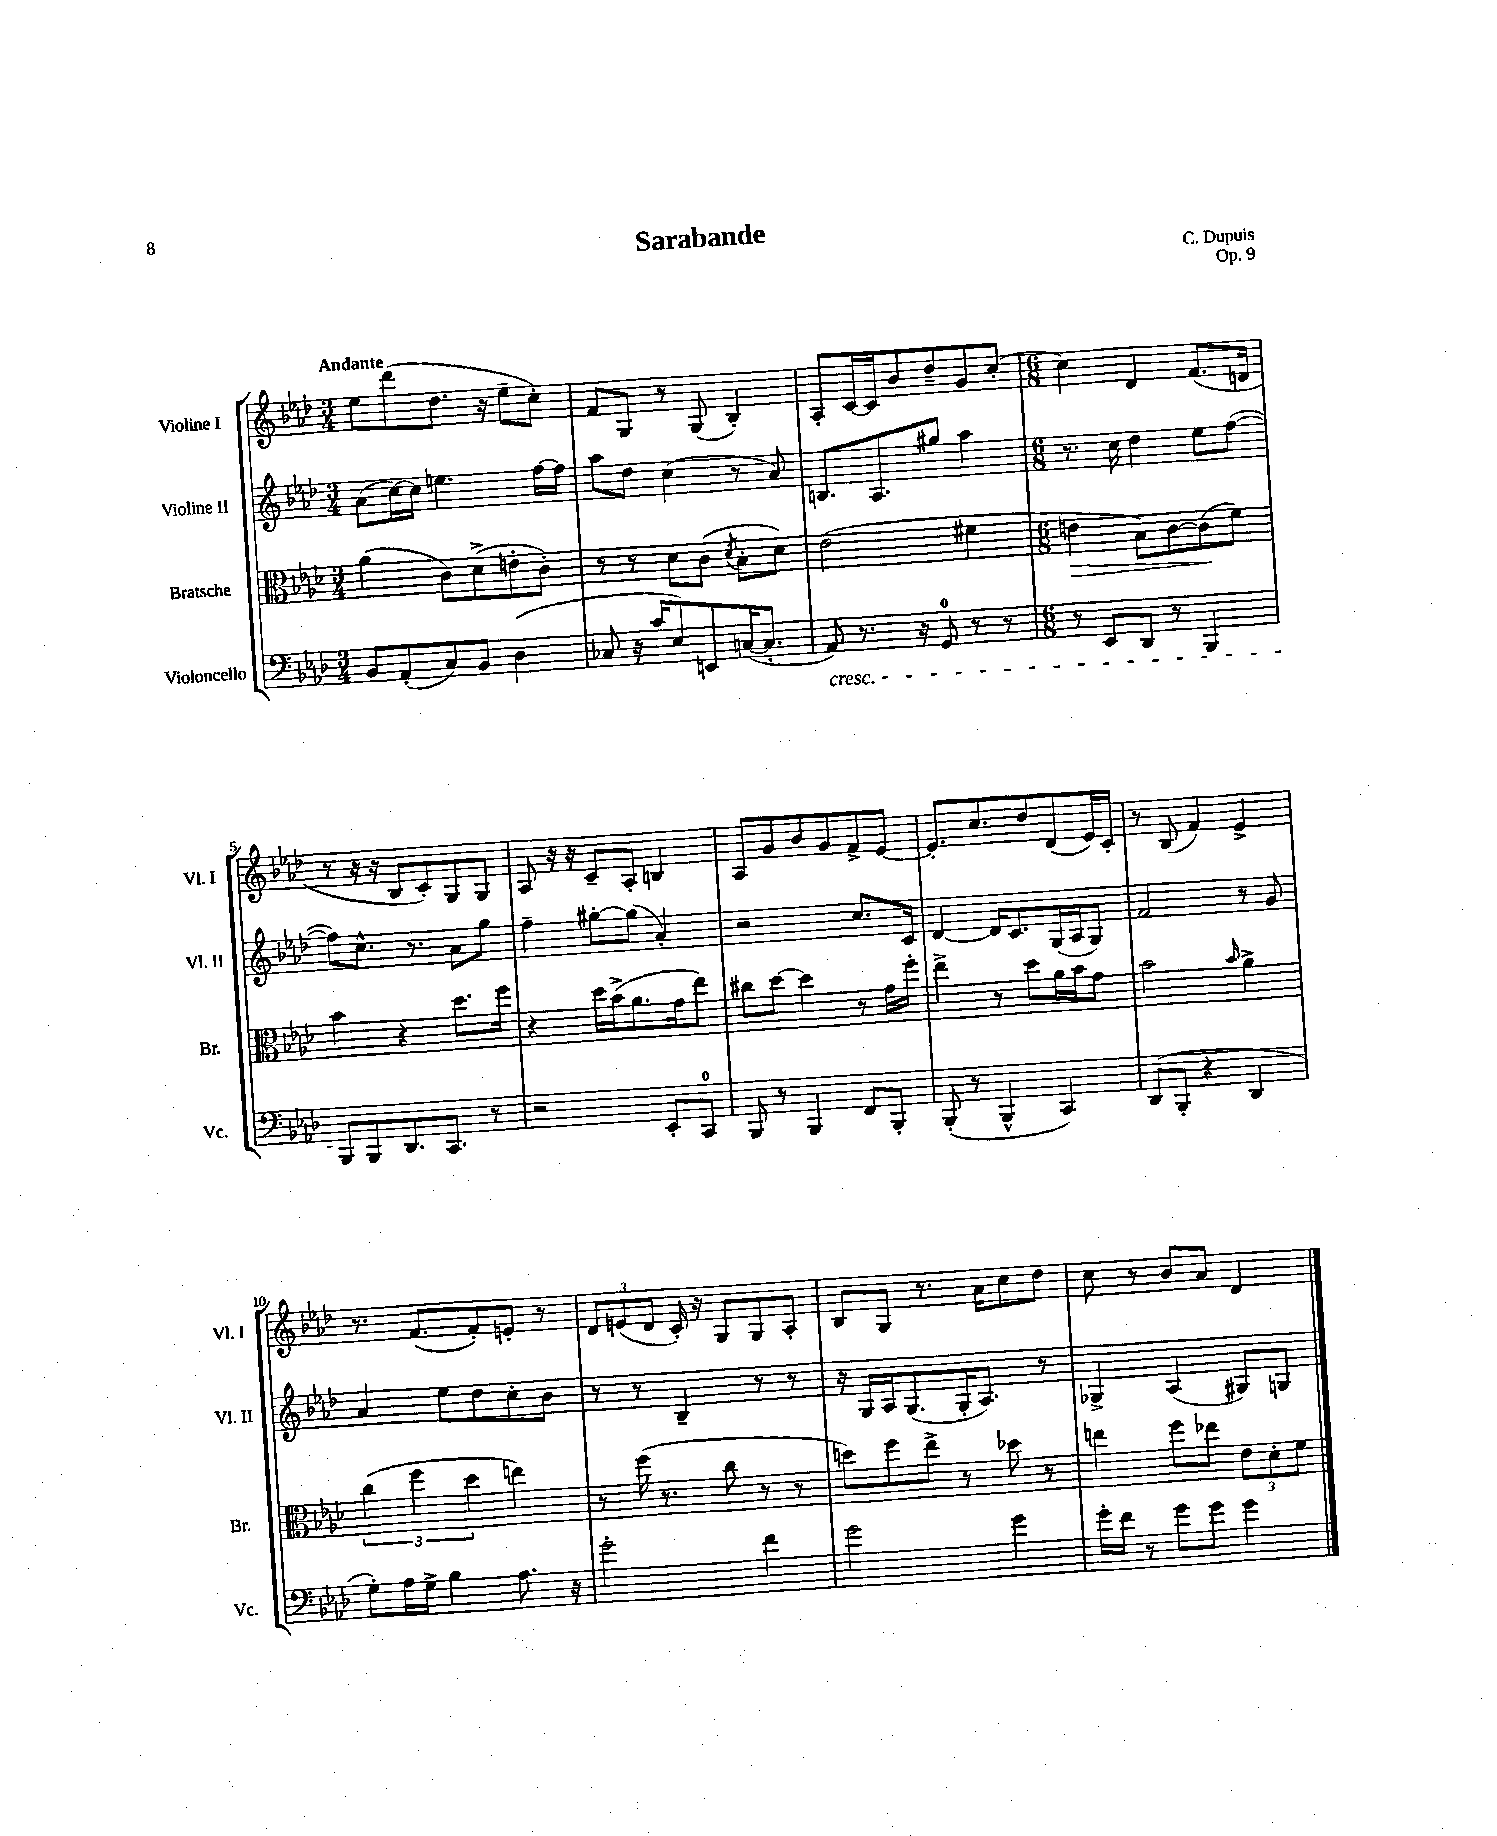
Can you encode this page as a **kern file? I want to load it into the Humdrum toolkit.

**kern	**kern	**kern	**kern
*staff4	*staff3	*staff2	*staff1
*clefF4	*clefC3	*clefG2	*clefG2
*k[b-e-a-d-]	*k[b-e-a-d-]	*k[b-e-a-d-]	*k[b-e-a-d-]
*M3/4	*M3/4	*M3/4	*M3/4
8BB-	(4a-	(8a-	8ee-
(8AA-'	.	[16cc)	(8ddd-
.	.	16cc]	.
8C)	8c)	4.ee	8.dd-
8BB-	(8d-^	.	.
.	.	.	16r
(4D-	8e'	.	8ee-~
.	8c')	[16ff	8cc')
.	.	16ff]	.
=	=	=	=
8C-	8r	8aa-	8f
16r	8r	8dd-	8G
16c	.	.	.
8E-)	8d-	(4cc	8r
8EE	(8c	.	(8G
.	8qd-	.	.
([16C	8B-'	8r	4B-')
8.C']	.	.	.
.	8d-)	8a-)	.
=	=	=	=
8AA-)	(2e-	8.B	8A-'
8.r	.	.	[16c
.	.	8.A-	16c]
.	.	.	8b-
16r	.	.	.
8GG	.	8gg#	8dd-~
8r	4f#	4aa-	8g
8r	.	.	[8cc'
=	=	=	=
*M6/8	*M6/8	*M6/8	*M6/8
8r	4e	8.r	4cc]
8EE-	.	.	.
.	.	16cc	.
8DD-	8B-)	4dd-	4d-
8r	[8c	.	.
4BBB-	(8c]	8ee-	(8.f
.	8f)	([8ff	.
.	.	.	16d
=	=	=	=
8BBB-	4b-	8ff])	8r
8BBB-	.	8.cc^^	16r
.	.	.	16r
8.DD-	4r	.	8B-
.	.	8.r	.
.	.	.	8c')
8.CC	.	.	.
.	8.dd-	8a-	8G
8r	.	8gg	8G
.	16ff	.	.
=	=	=	=
2r	4r	4ff~	8A-
.	.	.	16r
.	.	.	16r
.	16dd-	[8gg#'	8c~
.	(16b-^	.	.
.	8.a-	(8gg#]	8A-'
8EE-'	.	4a-')	4B
.	16g	.	.
8CC	8ee-)	.	.
=	=	=	=
8BBB-	8cc#	2r	8A-
8r	[8dd-	.	8g
4BBB-	4dd-]	.	8b-
.	.	.	8g
8FF	8r	8.cc	8f^
8BBB-'	16g	.	[8e-
.	16ff'	16c	.
=	=	=	=
(8BBB-'	4ee-^	[4d-	8.e-']
8r	.	.	.
.	.	.	8.cc
4BBB-^^	8r	16d-]	.
.	.	8.c	.
.	8dd-	.	8dd-
4CC)	16a-	(16G	(8d-
.	16b-	16A-	.
.	8g	8G)	16e-)
.	.	.	16c'
=	=	=	=
(8DD-	2b-	2f	8r
8BBB-'	.	.	(8B-
4r	.	.	4f)
.	16qqb-	.	.
4DD-	4a-^	8r	4e-^
.	.	8g	.
=	=	=	=
8G')	(6cc	4a-	8.r
16A-	.	.	.
.	6ff	.	.
16G^	.	.	(8.f
4B-	.	8ee-	.
.	6dd-	.	.
.	.	8dd-	8f')
8.A-	4ee)	8cc'	8e'
.	.	8b-	8r
16r	.	.	.
=	=	=	=
2g'	8r	8r	12d-
.	.	.	(12e
.	(16ff	8r	.
.	.	.	12d-
.	8.r	.	.
.	.	4B-~	16c')
.	.	.	16r
.	8cc	.	8G
4f	8r	8r	8G
.	8r	8r	8A-'
=	=	=	=
2g	8dd)	16r	8B-
.	.	16G	.
.	8ff	16A-	8G
.	.	(8.G	.
.	8ee-^	.	8.r
.	8r	16G'	.
.	.	8.A-)	16a-
4g	8dd-	.	8cc
.	8r	8r	8dd-
=	=	=	=
16g'	4ee	4G-^	8cc
16f	.	.	.
8r	.	.	8r
8g	8ff	(4A-	8b-
8g	8ee-	.	8a-
4g	12e-	8G#)	4d-
.	12d-'	.	.
.	.	8G	.
.	12f	.	.
==	==	==	==
*-	*-	*-	*-
